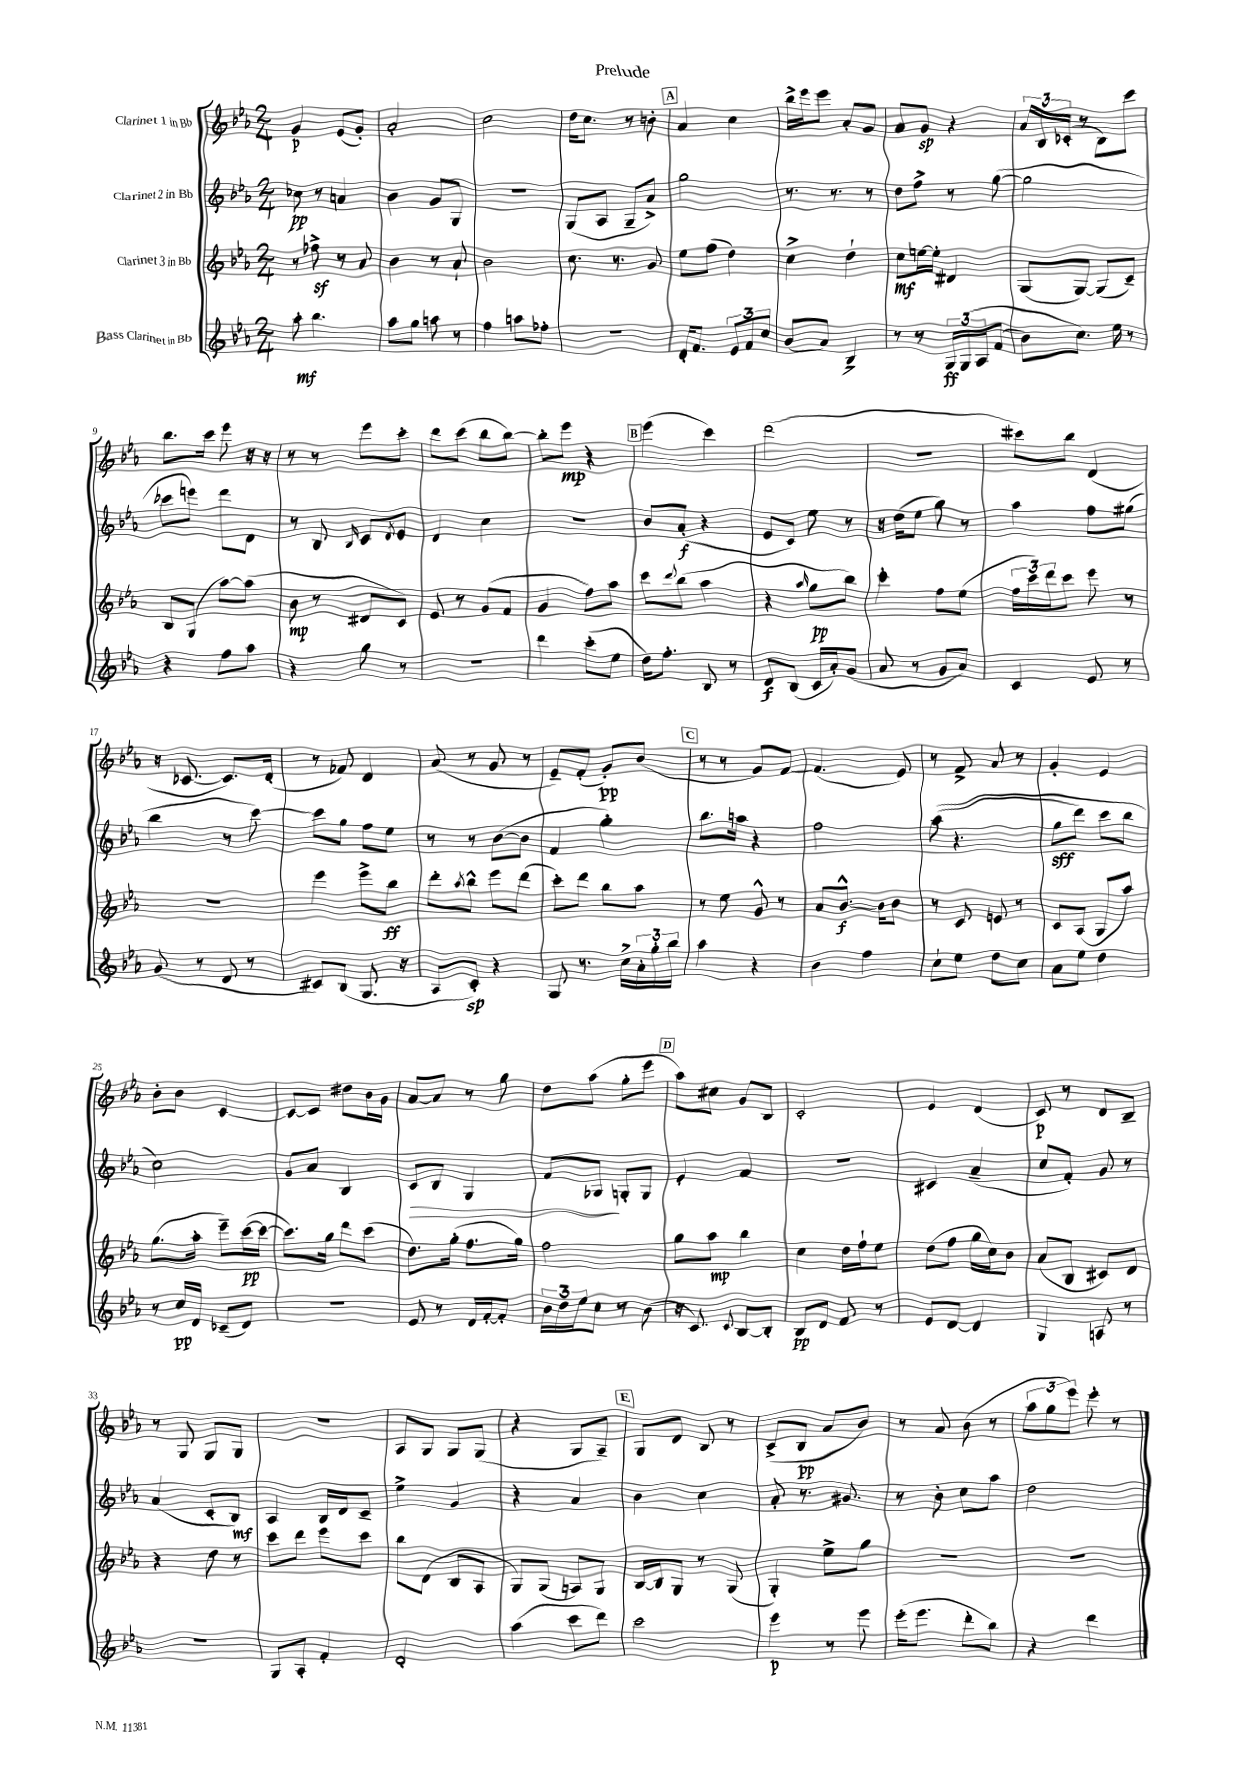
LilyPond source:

\header { title = "Prelude" }
<<
\new StaffGroup <<
\new Staff = "s0" \with { instrumentName = "Clarinet 1 in Bb" } {
    \clef treble \key ees \major \numericTimeSignature \time 2/4
    g'4\p ees'8( g'8-.) |
    aes'2-. |
    c''2 |
    d''16 c''8. r8 b'8-. |
    \mark \markup { \box "A" } aes'4 c''4 |
    bes''16-> ees'''16 ees'''8 aes'8-. g'8 |
    aes'8 g'8\sp r4 |
    \tuplet 3/2 { aes'16 bes16 ces'16-.( } r8 bes8) c'''8 |
    bes''8. c'''16 ees'''8 r16 r16 |
    r8 r8 ees'''8 c'''8-. |
    d'''8 c'''8( bes''8 bes''8~) |
    bes''8-. ees'''8\mp r4 |
    \mark \markup { \box "B" } ees'''4( c'''4) |
    d'''2( |
    R2 |
    cis'''8) bes''8 d'4( |
    r16 ces'8.~ ces'8.) d'16-.( |
    r8 fes'8) d'4 |
    aes'8( r8 g'8 r8 |
    ees'8--) f'8-.( g'8-.\pp) bes'8( |
    \mark \markup { \box "C" } r8 r8 g'8) f'8~ |
    f'4.( ees'8) |
    r8 f'8-> aes'8 r8 |
    g'4-. ees'4 |
    bes'8-. bes'8 c'4~ |
    c'8~ c'8 dis''8 bes'16 g'16 |
    aes'8~ aes'8 r8 g''8 |
    d''8 aes''8( g''8-. ees'''8 |
    \mark \markup { \box "D" } aes''8) cis''8 g'8 bes8 |
    c'2-. |
    ees'4 d'4( |
    c'8\p) r8 d'8 bes8-- |
    r8 g8 g8 g8 |
    r2 |
    aes8 g8 g8 g8( |
    r4 g8 aes8--) |
    \mark \markup { \box "E" } g8 d'8 bes8 r8 |
    c'8->( bes8\pp aes'8 bes'8) |
    r8 aes'8 bes'8( r8 |
    \tuplet 3/2 { aes''8 g''8 ees'''8) } ees'''8-. r8 \bar "|." |
}
\new Staff = "s1" \with { instrumentName = "Clarinet 2 in Bb" } {
    \clef treble \key ees \major \numericTimeSignature \time 2/4
    ces''8\pp r8 a'4 |
    bes'4 g'8 g8 |
    R2 |
    g8( aes8 g8-- aes'8->) |
    \mark \markup { \box "A" } g''2 |
    r8. r8. r8 |
    d''8 f''8-> r8 g''8~( |
    g''2 |
    ces'''8 e'''8) d'''8 d'8 |
    r8 bes8 \grace { bes16 } c'8 \acciaccatura { d'8 } ees'8 |
    d'4 c''4 |
    r2 |
    \mark \markup { \box "B" } bes'8 aes'8-.\f( r4 |
    ees'8 c'8) ees''8 r8 |
    r16 d''16( ees''8 g''8) r8 |
    aes''4 f''8 gis''8( |
    bes''4 r8 c'''8~) |
    c'''8 g''8 f''8 ees''8 |
    r8 r8 bes'8~( bes'8 |
    f'4 g''4-.) |
    \mark \markup { \box "C" } bes''8. a''16 r4 |
    f''2 |
    aes''8(\( r4. |
    g''8\sff d'''8) c'''8 bes''8 |
    c''2\) |
    g'8 aes'8 bes4 |
    c'8\> bes8 g4 |
    f'8 ges8\! g8-. g8 |
    \mark \markup { \box "D" } ees'4-. f'4 |
    R2 |
    cis'4 aes'4--( |
    c''8 f'8-.) g'8 r8 |
    aes'4( c'8-. bes8\mf) |
    aes4 bes16 d'16 c'8-- |
    ees''4-> g'4 |
    r4 aes'4 |
    \mark \markup { \box "E" } bes'4 c''4 |
    aes'8-. r8. gis'8. |
    r8 bes'8-. c''8 aes''8 |
    d''2 \bar "|." |
}
\new Staff = "s2" \with { instrumentName = "Clarinet 3 in Bb" } {
    \clef treble \key ees \major \numericTimeSignature \time 2/4
    r8 fes''8->\sf r8 aes'8 |
    bes'4 r8 aes'8-! |
    bes'2 |
    c''8. r8. g'8 |
    \mark \markup { \box "A" } ees''8 f''8( d''4) |
    c''4-> d''4-! |
    c''8\mf e''16~ e''16-. dis'4 |
    g8( g8~) g8( c'8--) |
    bes8 g8( aes''8~) aes''8( |
    bes'8\mp r8 dis'8 c'8) |
    ees'8 r8 g'8( f'8 |
    g'4 f''8) aes''8 |
    \mark \markup { \box "B" } c'''8 \appoggiatura { d'''8 } bes''8( aes''4 |
    r4 \grace { aes''16 } g''8\pp bes''8) |
    c'''4-. f''8 ees''8( |
    \tuplet 3/2 { f''16 c'''16) d'''16 } c'''8 ees'''8 r8 |
    R2 |
    ees'''4 ees'''8-> bes''8\ff |
    d'''8-. \acciaccatura { aes''8 } bes''8-^ ees'''8 d'''8( |
    c'''8-.) d'''8 bes''8 aes''8 |
    \mark \markup { \box "C" } r8 ees''8 g'8-^ r8 |
    aes'8 bes'8.~-^\f bes'16 bes'8 |
    r8 c'8 e'8 r8 |
    c'8 aes8( g8 aes''8) |
    g''8.( aes''16-. ees'''8--) c'''16~\pp( c'''16~ |
    c'''8.) g''16 d'''8 c'''8( |
    d''8.) g''16-.( f''8. g''16) |
    f''2 |
    \mark \markup { \box "D" } g''8 aes''8\mp bes''4 |
    c''4 d''16 f''16-! ees''8 |
    d''8( f''8 g''16 c''16) bes'8 |
    aes'8( bes8 cis'8) d'8 |
    r4 d''8 r8 |
    c'''8 d'''8 ees'''8 c'''8 |
    bes''8 d'8( bes8 aes8 |
    g8) g8( a8) g8 |
    \mark \markup { \box "E" } bes16~ bes16 g8 r8 g8( |
    g4-.) ees''8-> g''8 |
    r2 |
    R2 \bar "|." |
}
\new Staff = "s3" \with { instrumentName = "Bass Clarinet in Bb" } {
    \clef treble \key ees \major \numericTimeSignature \time 2/4
    aes''8-.\mf bes''4. |
    aes''8 g''8 a''8 r8 |
    f''4 a''8 fes''8-. |
    R2 |
    \mark \markup { \box "A" } d'16-. f'8. \tuplet 3/2 { ees'8 f'8 c''8 } |
    bes'8( aes'8) bes4-> |
    r8 r8 \tuplet 3/2 { g16\ff g16\( aes16 } f'8( |
    bes'8) c''8.\) ees''16 r8 |
    r4 f''8 aes''8 |
    r4 g''8 r8 |
    R2 |
    d'''4 c'''8-.( ees''8 |
    \mark \markup { \box "B" } d''16) f''8.-. bes8 r8 |
    d'8\f bes8( c'16 aes'16-.) g'8( |
    aes'8 r8 g'8 aes'8) |
    c'4 ees'8 r8 |
    g'8( r8 d'8 r8 |
    cis'8) bes8( g8. r16 |
    aes8 c'8-.\sp) r4 |
    g8 r8. c''16-> \tuplet 3/2 { aes'16-. g''16-. bes''16 } |
    \mark \markup { \box "C" } aes''4 r4 |
    bes'4 f''4 |
    c''8-! ees''8 d''8 c''8 |
    aes'8 ees''8 d''4 |
    r8 c''16\pp d'16 ces'8--( d'8) |
    r2 |
    ees'8 r8 d'16 f'16~-. f'8-. |
    \tuplet 3/2 { bes'16 d''16 ees''16 } c''8 r8 bes'8( |
    \mark \markup { \box "D" } r16 c'8.) \appoggiatura { c'8 } bes8~ bes8-. |
    bes8\pp d'8 f'8 r8 |
    ees'8 d'8~ d'4 |
    g4 a8 r8 |
    R2 |
    g8 aes8-. f'4-. |
    d'2-. |
    aes''4( c'''8 d'''8) |
    \mark \markup { \box "E" } c'''2 |
    ees'''4\p r8 ees'''8 |
    ees'''16-.( ees'''8. d'''8-. bes''8) |
    r4 d'''4 \bar "|." |
}
>>
>>
